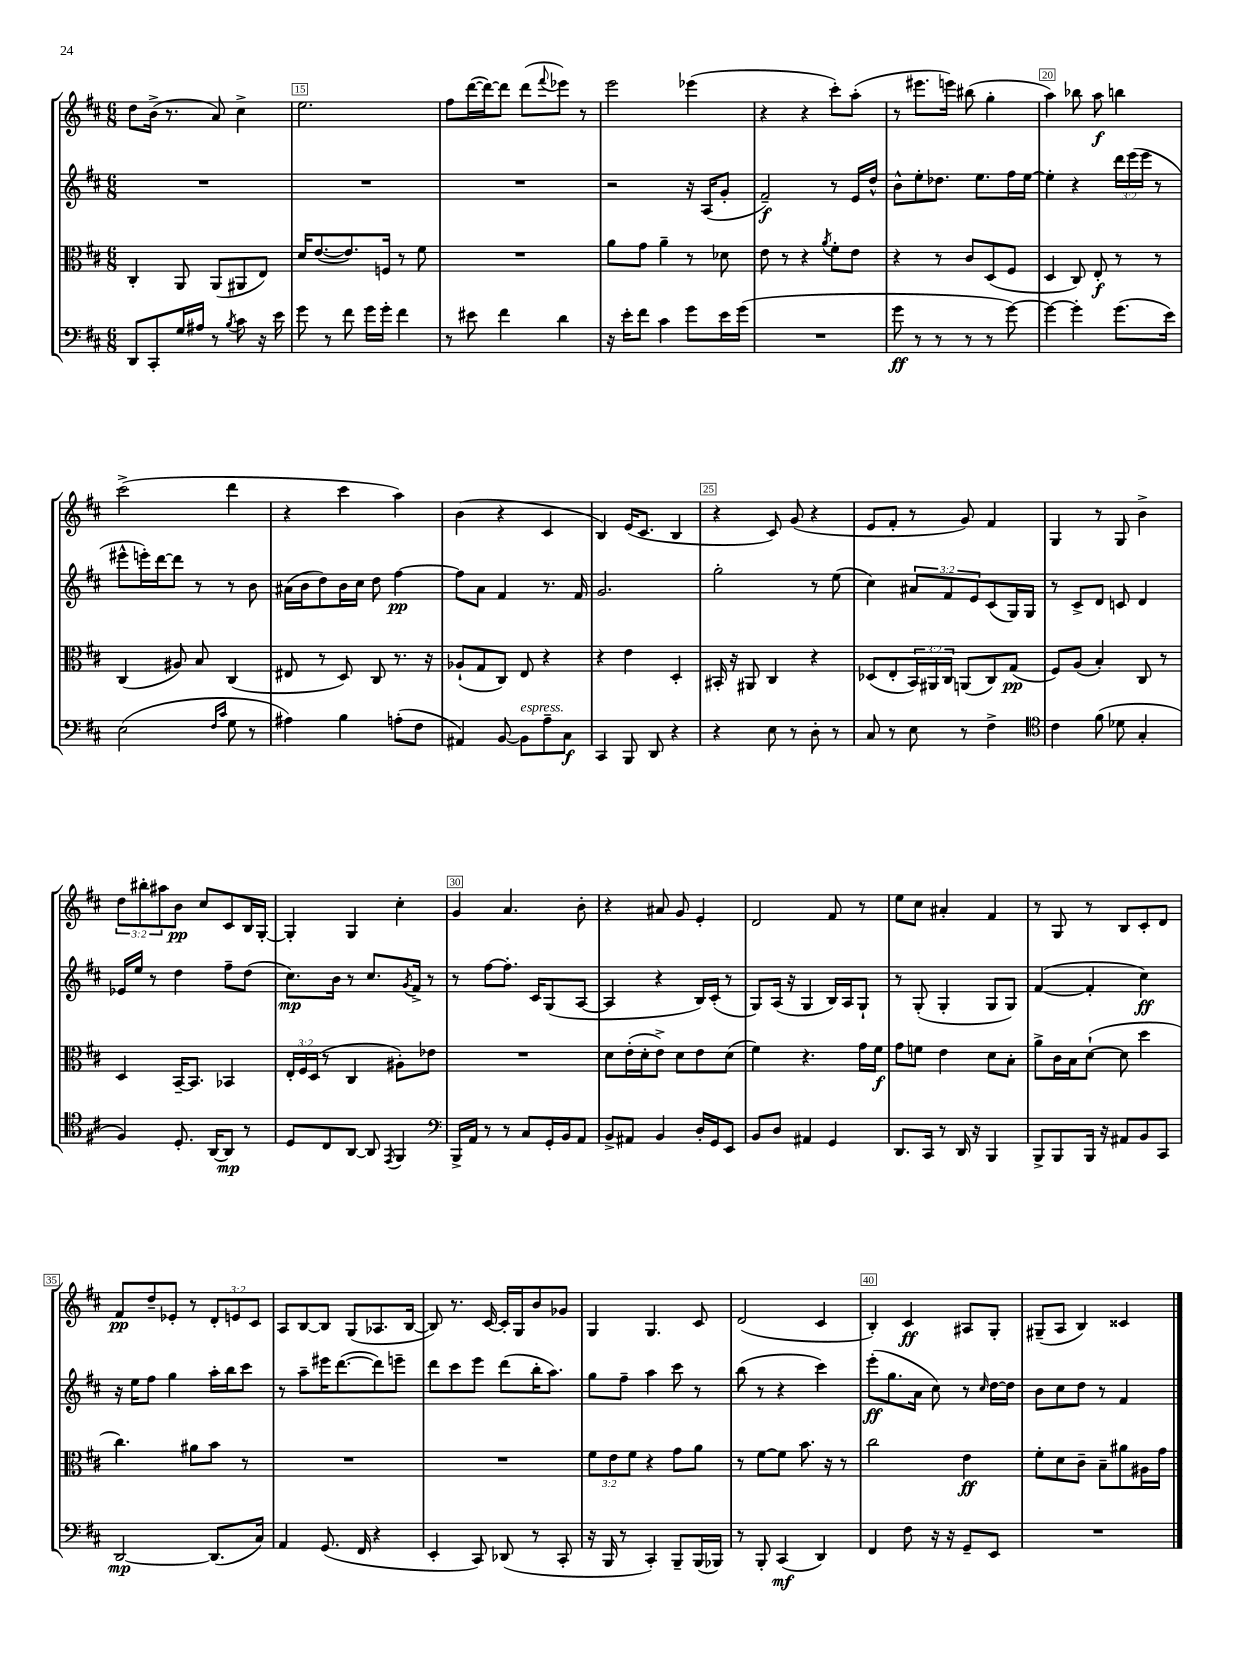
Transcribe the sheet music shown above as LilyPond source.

<<
\new StaffGroup <<
\new Staff = "s0" {
    \clef treble \key d \major \numericTimeSignature \time 6/8 \override Staff.TupletNumber.text = #tuplet-number::calc-fraction-text
    d''8 b'16->( r8. a'8) cis''4-> |
    e''2. |
    fis''8 d'''16~( d'''16~) d'''8 d'''8( \appoggiatura { fis'''8 } ees'''8) r8 |
    e'''2 ees'''4( |
    r4 r4 cis'''8-.) a''8-.( |
    r8 eis'''8. e'''16) bis''8( g''4-. |
    a''4) bes''8 a''8\f b''4 |
    cis'''2->( d'''4 |
    r4 cis'''4 a''4) |
    b'4( r4 cis'4 |
    b4) e'16( cis'8. b4 |
    r4 cis'8) g'8( r4 |
    e'8 fis'8-. r8 g'8) fis'4 |
    g4 r8 g8 b'4-> |
    \tuplet 3/2 { d''8 bis''8-. ais''8 } b'8\pp cis''8 cis'8 b16 g16~-. |
    g4-. g4 cis''4-. |
    g'4 a'4. b'8-. |
    r4 ais'8 g'8 e'4-. |
    d'2 fis'8 r8 |
    e''8 cis''8 ais'4-. fis'4 |
    r8 g8 r8 b8 cis'8-. d'8 |
    fis'8\pp d''8-- ees'8-. r8 \tuplet 3/2 { d'8-. e'8 cis'8 } |
    a8 b8~ b8 g8( aes8. b16~ |
    b8) r8. cis'16~ cis'16-. g16 b'8 ges'8 |
    g4 g4. cis'8 |
    d'2( cis'4 |
    b4-.) cis'4\ff ais8 g8-. |
    gis8--( a8 b4) cisis'4 \bar "|." |
}
\new Staff = "s1" {
    \clef treble \key d \major \numericTimeSignature \time 6/8 \override Staff.TupletNumber.text = #tuplet-number::calc-fraction-text
    R2. |
    R2. |
    R2. |
    r2 r16 a16( g'8-. |
    fis'2--\f) r8 e'16 d''16-^ |
    b'8-^ e''8-. des''8. e''8. fis''16 e''16~ |
    e''4-. r4 \tuplet 3/2 { d'''16 e'''16( e'''16 } r8 |
    eis'''8-^ e'''16-.) d'''16~ d'''8 r8 r8 b'8 |
    ais'16( b'16 d''8) b'16 cis''16 d''8 fis''4~\pp |
    fis''8 a'8 fis'4 r8. fis'16 |
    g'2. |
    g''2-. r8 e''8( |
    cis''4) \tuplet 3/2 { ais'8 fis'8 e'8 } cis'8( g16) g16 |
    r8 cis'8-> d'8 c'8 d'4 |
    ees'16 e''16 r8 d''4 fis''8-- d''8( |
    cis''8.\mp) b'16 r8 cis''8. \acciaccatura { g'8 } fis'16-> r8 |
    r8 fis''8~ fis''8.-. cis'16 g8( a8~ |
    a4 r4 b16) cis'16-.( r8 |
    g8) a16( r16 g4 b16) a16 g8-! |
    r8 g8-.( g4-. g8 g8) |
    fis'4~( fis'4-. cis''4\ff) |
    r16 e''16 fis''8 g''4 a''16-. b''16 cis'''8 |
    r8 a''8-- eis'''16 d'''8.~( d'''8) e'''8-- |
    d'''8 cis'''8 e'''8 d'''8( b''16-. a''8.) |
    g''8 fis''8-- a''4 cis'''8 r8 |
    b''8( r8 r4 cis'''4) |
    e'''8-.\ff( g''8. a'16 cis''8) r8 \grace { cis''16 } d''16~ d''16 |
    b'8 cis''8 d''8 r8 fis'4 \bar "|." |
}
\new Staff = "s2" {
    \clef alto \key d \major \numericTimeSignature \time 6/8 \override Staff.TupletNumber.text = #tuplet-number::calc-fraction-text
    cis4-. a,8 a,8( ais,8 e8) |
    d'16 e'8.~( e'8.) f16 r8 fis'8 |
    R2. |
    a'8 g'8 a'4-- r8 des'8 |
    e'8 r8 r4 \acciaccatura { a'8 } fis'8-. e'8 |
    r4 r8 cis'8 d8( fis8 |
    d4 cis8) e8-.\f r8 r8 |
    cis4( ais8) b8 cis4( |
    eis8 r8 d8) cis8 r8. r16 |
    aes8-!( g8 cis8) e8 r4 |
    r4 e'4 d4-. |
    bis,16-. r16 ais,8 cis4 r4 |
    des8( e8-. \tuplet 3/2 { b,16) ais,16 cis16 } a,8( cis8) g8\pp( |
    fis8) a8( b4-.) cis8 r8 |
    d4 b,16~-- b,8. bes,4 |
    \tuplet 3/2 { e16-. fis16 d16( } r8 cis4 ais8-.) ees'8 |
    R2. |
    d'8 e'16-.( d'16-. e'8->) d'8 e'8 d'8( |
    fis'4) r4. g'16 fis'16\f |
    g'8 f'8 e'4 d'8 b8-. |
    a'8-> cis'16 b16 d'8~-!( d'8 d''4 |
    cis''4.) ais'8 b'8 r8 |
    R2. |
    R2. |
    \tuplet 3/2 { fis'8 e'8 fis'8 } r4 g'8 a'8 |
    r8 fis'8~ fis'8 b'8. r16 r8 |
    cis''2 e'4\ff |
    fis'8-. d'8 cis'8-- b8-- ais'8 ais16 g'16 \bar "|." |
}
\new Staff = "s3" {
    \clef bass \key d \major \numericTimeSignature \time 6/8
    d,8 cis,8-. g16 ais16 r8 \acciaccatura { b8 } cis'8 r16 e'16 |
    g'8 r8 fis'8 g'16 g'16-. fis'4 |
    r8 eis'8 fis'4 d'4 |
    r16 e'16-. fis'8 cis'4 g'8 e'16 g'16( |
    R2. |
    g'8\ff r8 r8 r8 r8 g'8~) |
    g'4~ g'4-. g'8.( e'16) |
    e2( \grace { fis16 cis'16 } g8 r8 |
    ais4) b4 a8-.( fis8 |
    ais,4) b,8~ b,8^\markup { \italic "espress." } a8-- cis8\f |
    cis,4 b,,8 d,8 r4 |
    r4 e8 r8 d8-. r8 |
    cis8 r8 e8 r8 fis4-> |
    \clef tenor cis'4 fis'8( des'8 g4-. |
    fis4) d8.-. a,16~ a,8\mp r8 |
    d8 cis8 a,8~ a,8 \acciaccatura { e,8 } fis,4 |
    \clef bass b,,16-> a,16 r8 r8 cis8 g,16-. b,16 a,8 |
    b,8-> ais,8 b,4 d16-. g,16 e,8 |
    b,8 d8 ais,4 g,4 |
    d,8. cis,16 r8 d,16 r16 b,,4 |
    b,,8-> b,,8 b,,16 r16 ais,8 b,8 cis,8 |
    d,2~\mp d,8.( cis16) |
    a,4 g,8.( fis,16 r4 |
    e,4-. cis,8) des,8( r8 cis,8-. |
    r16 b,,16 r8 cis,4-.) b,,8-- b,,16( bes,,16) |
    r8 b,,8-. cis,4\mf( d,4) |
    fis,4 fis8 r16 r16 g,8-- e,8 |
    R2. \bar "|." |
}
>>
>>
\layout { \context { \Score currentBarNumber = #14 \override BarNumber.break-visibility = ##(#f #t #t) barNumberVisibility = #(every-nth-bar-number-visible 5) \override BarNumber.stencil = #(make-stencil-boxer 0.1 0.3 ly:text-interface::print) } }
